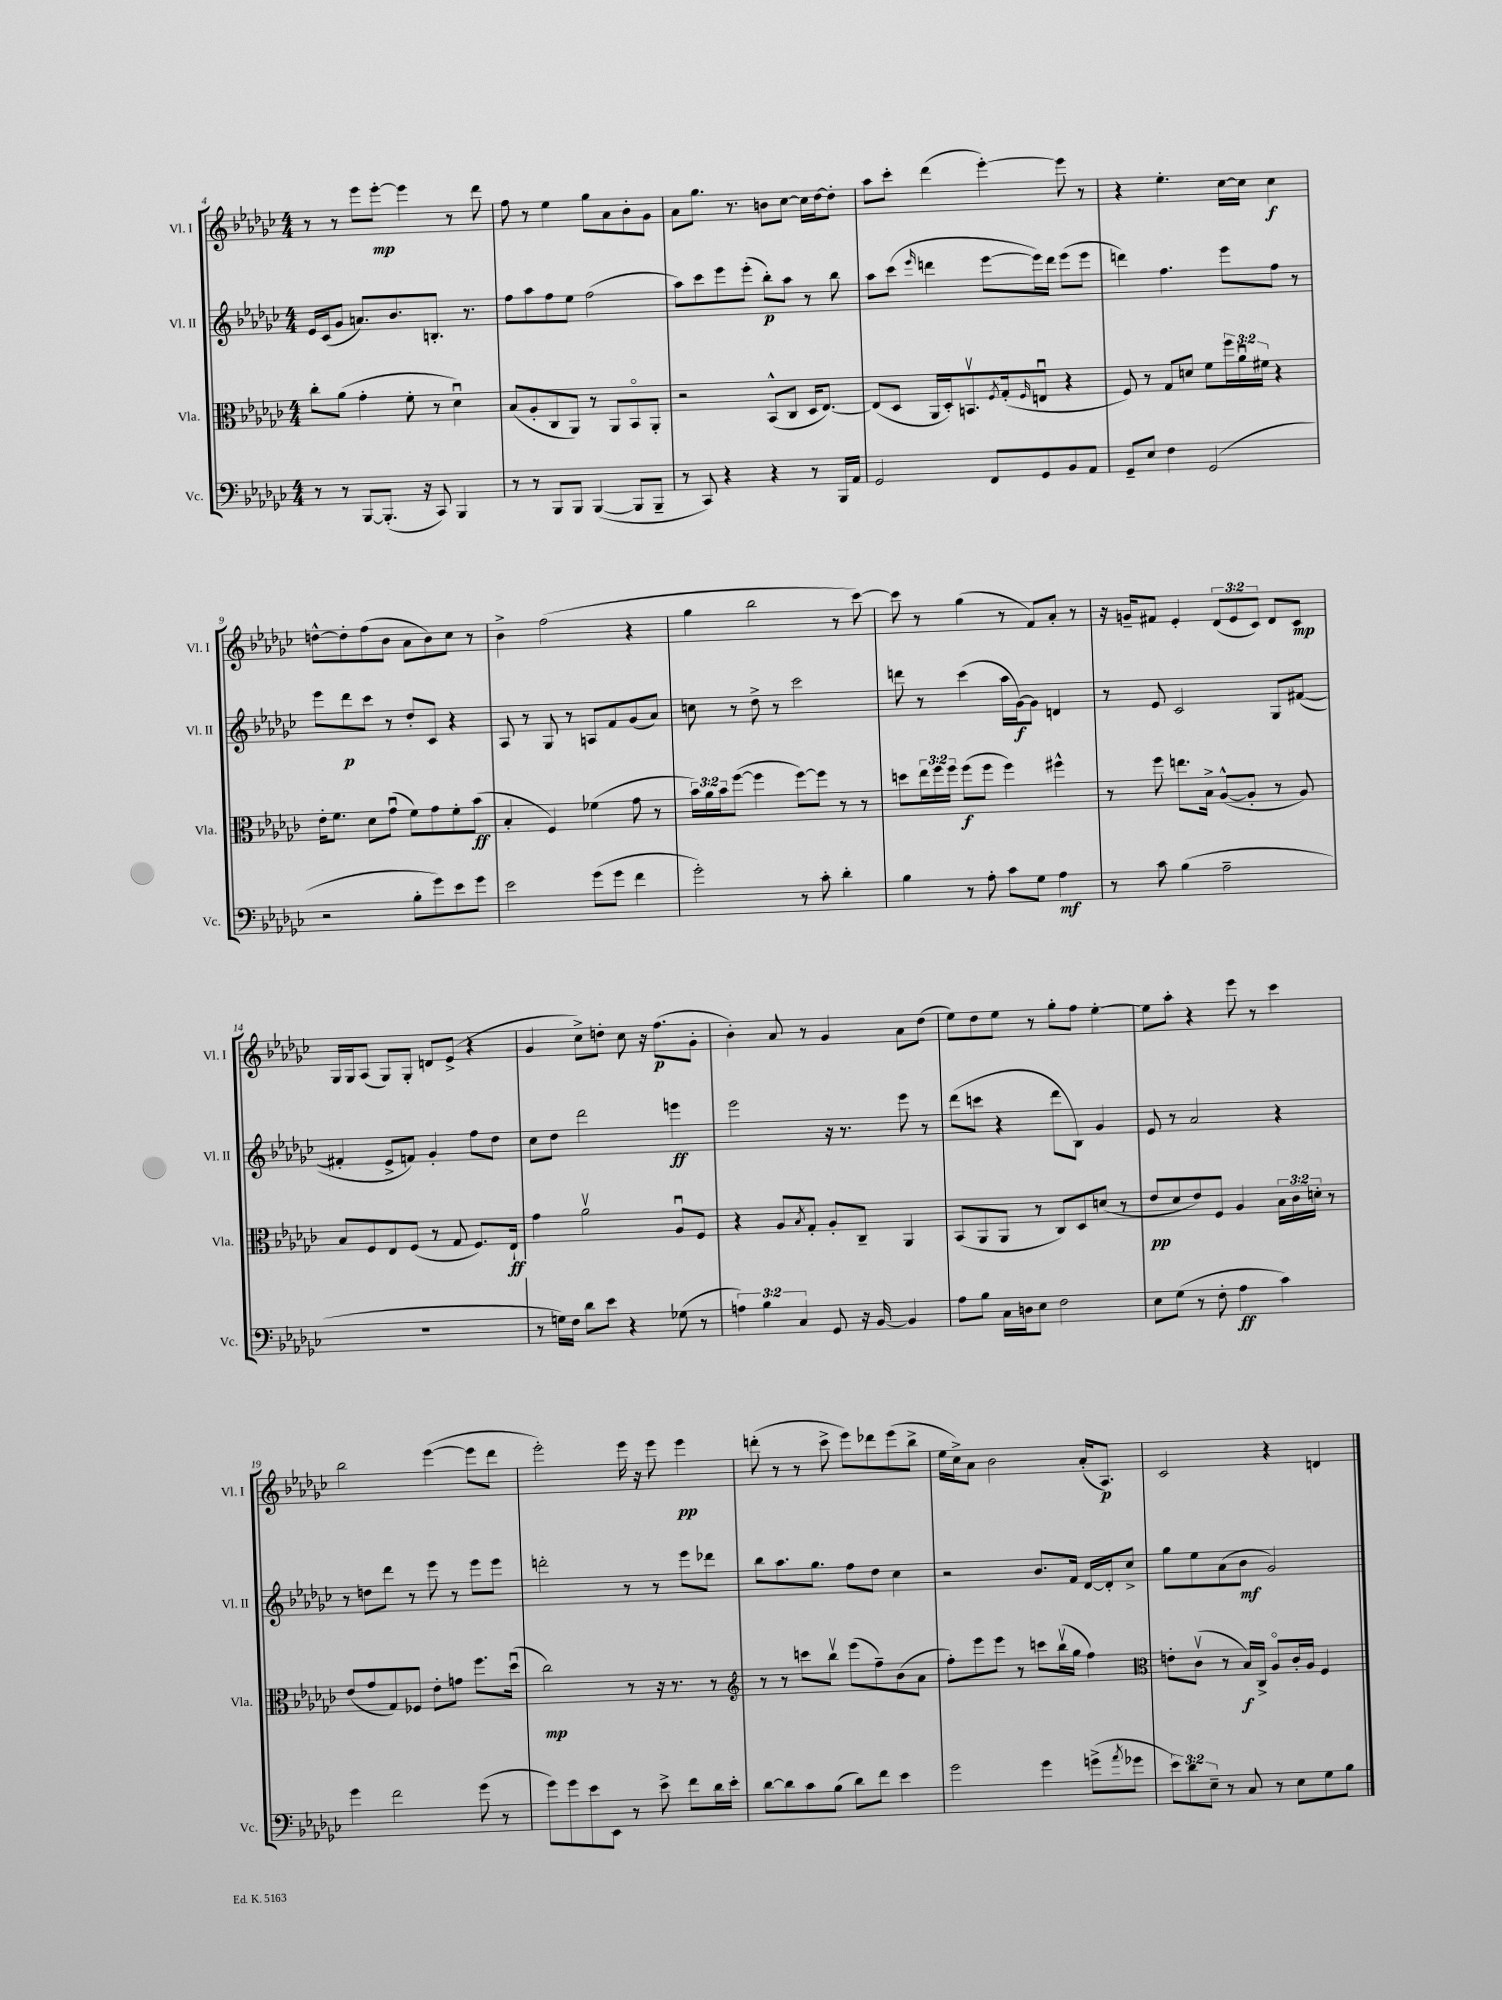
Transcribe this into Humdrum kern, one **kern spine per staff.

**kern	**dynam	**kern	**dynam	**kern	**dynam	**kern	**dynam
*part4	*part4	*part3	*part3	*part2	*part2	*part1	*part1
*staff4	*staff4	*staff3	*staff3	*staff2	*staff2	*staff1	*staff1
*I"Vc.	*	*I"Vla.	*	*I"Vl. II	*	*I"Vl. I	*
*I'Vc.	*	*I'Vla.	*	*I'Vl. II	*	*I'Vl. I	*
*clefF4	*	*clefC3	*	*clefG2	*	*clefG2	*
*k[b-e-a-d-g-c-]	*	*k[b-e-a-d-g-c-]	*	*k[b-e-a-d-g-c-]	*	*k[b-e-a-d-g-c-]	*
*M4/4	*	*M4/4	*	*M4/4	*	*M4/4	*
=4	=4	=4	=4	=4	=4	=4	=4
8r	.	8cc-'\L	.	16e-/LL	.	8r	.
.	.	.	.	(16c-/J	.	.	.
8r	.	(8a-\J	.	8g-/J	.	8r	.
[8BBB-/L	.	4g-'\	.	8.an/L)	.	8eee-\L	.
(8.BBB-'/J]	.	.	.	.	.	[8eee-'\J	mp
.	.	.	.	8.b-/	.	.	.
.	.	8f'\	.	.	.	4eee-\]	.
16r	.	.	.	.	.	.	.
8CC-/)	.	8r	.	8.Bn'/J	.	.	.
4BBB-/	.	4d-u\)	.	.	.	8r	.
.	.	.	.	8.r	.	.	.
.	.	.	.	.	.	8ddd-\	.
=5	=5	=5	=5	=5	=5	=5	=5
8r	.	(8B-/L	.	8ff\L	.	8ff\	.
8r	.	8A-'/	.	8aa-\	.	8r	.
8BBB-/L	.	8C-/	.	8ff\	.	4ee-\	.
8BBB-/J	.	8AA-/J)	.	8ee-\J	.	.	.
([4BBB-/	.	8r	.	(2ff\	.	8gg-\L	.
.	.	8AA-/L	.	.	.	8a-\	.
8BBB-/L]	.	8BB-/	.	.	.	8b-'\	.
8BBB-~/J	.	8AA-'/J	.	.	.	8g-\J	.
=6	=6	=6	=6	=6	=6	=6	=6
8r	.	2r	.	8aa-\L)	.	8a-\L	.
8CC-/)	.	.	.	8ccc-\	.	8.gg-\J	.
4r	.	.	.	8eee-\	.	.	.
.	.	.	.	.	.	8.r	.
.	.	.	.	(8eee-'\J	.	.	.
4r	.	(8BB-^^/L	.	8bb-'\L)	p	8bn\L	.
.	.	8C-/J	.	8aa-\J	.	[8cc-\J	.
8r	.	16D-/KL	.	8r	.	16cc-\LL]	.
.	.	[8.E-/J)	.	.	.	[16dd-\J	.
16BBB-/LL	.	.	.	8bb-\	.	8dd-'\J]	.
16AA-/JJ	.	.	.	.	.	.	.
=7	=7	=7	=7	=7	=7	=7	=7
2GG-/	.	(8E-/L]	.	8aa-\L	.	8aa-\L	.
.	.	8D-/J	.	(8ccc-\J	.	8ccc-'\J	.
.	.	.	.	16qqeee-/	.	.	.
.	.	16AA-/LL	.	4dddn\	.	(4ddd-\	.
.	.	16D-'/J)	.	.	.	.	.
.	.	8.BBnv/	.	.	.	.	.
8FF/L	.	.	.	[8eee-\L	.	[4eee-'\)	.
.	.	8qF/	.	.	.	.	.
.	.	(16G-'/k	.	.	.	.	.
.	.	16qqF/	.	.	.	.	.
8GG-/	.	8Enu/J	.	16eee-\L])	.	.	.
.	.	.	.	16ddd\JJ	.	.	.
8BB-/	.	4r	.	(8eee-\L	.	8eee-\]	.
8AA-/J	.	.	.	8eee-\J	.	8r	.
=8	=8	=8	=8	=8	=8	=8	=8
8GG-~/L	.	8F/)	.	4dddn\)	.	4r	.
8E-/J	.	8r	.	.	.	.	.
4F\	.	8G-/L	.	4.ff\	.	4.ee-'\	.
.	.	8dn/J	.	.	.	.	.
(2GG-/	.	8f\L	.	.	.	.	.
.	.	24ff\L	.	8eee-\L	.	[16cc-\LL	.
.	.	24a-u\	.	.	.	.	.
.	.	.	.	.	.	16cc-\JJ]	.
.	.	24f#X\JJ	.	.	.	.	.
.	.	4r	.	8ff\J	.	4cc-\	f
.	.	.	.	8r	.	.	.
!!LO:LB:g=z
=9	=9	=9	=9	=9	=9	=9	=9
2r	.	16e-'\KL	.	8eee-\L	.	[8ddn^^\L	.
.	.	8.f\J	.	.	.	.	.
.	.	.	.	8ddd-\	p	8dd'\]	.
.	.	8d-\L	.	8ccc-\J	.	(8ff\	.
.	.	(8g-u\J	.	8r	.	8b-\J	.
8B-'\L	.	8f\L)	.	8dd-'/L	.	8a-\L	.
8g-\)	.	8g-\	.	8c-/J	.	8b-\)	.
8e-\	.	8f'\	.	4r	.	8cc-\J	.
8g-\J	.	(8b-\J	ff	.	.	8r	.
=10	=10	=10	=10	=10	=10	=10	=10
2e-\	.	4B-'/	.	8A-/	.	4b-^\	.
.	.	.	.	8r	.	.	.
.	.	4F/)	.	8G-/	.	(2ff\	.
.	.	.	.	8r	.	.	.
(8g-\L	.	(4f-X\	.	8An/L	.	.	.
8g-\J	.	.	.	8f/	.	.	.
4f\	.	8g-\	.	(8g-/	.	4r	.
.	.	8r	.	8a-/J)	.	.	.
=11	=11	=11	=11	=11	=11	=11	=11
2g-'\)	.	24b-\LL)	.	8ccn\	.	4gg-\	.
.	.	24a-\	.	.	.	.	.
.	.	24b-\J	.	.	.	.	.
.	.	([8ff\J	.	8r	.	.	.
.	.	4ff\]	.	8dd-^\	.	2bb-\	.
.	.	.	.	8r	.	.	.
8r	.	[8ff\L)	.	2ccc-\	.	.	.
8c-'\	.	8ff\J]	.	.	.	.	.
4d-'\	.	8r	.	.	.	8r	.
.	.	8r	.	.	.	[8ccc-\)	.
=12	=12	=12	=12	=12	=12	=12	=12
4B-\	.	8ddn\L	.	8dddn\	.	8ccc-\]	.
.	.	24ee-\L	.	8r	.	8r	.
.	.	24ff\	.	.	.	.	.
.	.	24ff\JJ	.	.	.	.	.
8r	.	(8ff\L	f	(4ccc-\	.	(4gg-\	.
8A-'\	.	8ff\J	.	.	.	.	.
8c-\L	.	4ff\)	.	16aa-\LL	.	8r	.
.	.	.	.	[16g-\J)	f	.	.
8G-\J	.	.	.	8g-\J]	.	8f/L)	.
4A-\	mf	4ff#X^^\	.	4dn/	.	8a-'/J	.
.	.	.	.	.	.	8r	.
=13	=13	=13	=13	=13	=13	=13	=13
8r	.	8r	.	8r	.	16r	.
.	.	.	.	.	.	16gn~/KL	.
8c-\	.	8ff\	.	8e-/	.	8f#X/J	.
(4B-\	.	8.een\L	.	2c-/	.	4e-'/	.
.	.	16B-^\Jk	.	.	.	.	.
2A-~\	.	([8A-^^/L	.	.	.	(12d-/L	.
.	.	.	.	.	.	12e-/	.
.	.	8A-'/J]	.	.	.	.	.
.	.	.	.	.	.	12c-/J)	.
.	.	8r	.	8G-/L	.	8d-/L	.
.	.	8A-/)	.	([8f#X/J	.	8c-/J	mp
!!LO:LB:g=z
=14	=14	=14	=14	=14	=14	=14	=14
1r	.	8B-/L	.	4f#X'/]	.	16G-/LL	.
.	.	.	.	.	.	16G-/J	.
.	.	8F/	.	.	.	(8A-/J	.
.	.	8E-/	.	8e-^/L	.	8G-/L)	.
.	.	(8F/J	.	8fn/J)	.	8G-'/J	.
.	.	8r	.	4g-'/	.	8dn/L	.
.	.	8G-/	.	.	.	(8e-^/J	.
.	.	8.F/L)	.	8ff\L	.	4r	.
.	.	.	.	8dd-\J	.	.	.
.	.	16E-`/Jk	ff	.	.	.	.
=15	=15	=15	=15	=15	=15	=15	=15
8r	.	4g-\	.	8cc-\L	.	4g-/	.
16Gn\LL)	.	.	.	8dd-\J	.	.	.
16F\JJ	.	.	.	.	.	.	.
8d-\L	.	2a-v\	.	2ddd-\	.	8cc-^\L)	.
8e-\J	.	.	.	.	.	8ddn'\J	.
4r	.	.	.	.	.	8cc-\	.
.	.	.	.	.	.	16r	.
.	.	.	.	.	.	(8.ff\L	p
(8G-X\	.	8A-u/L	.	4eeen\	ff	.	.
8r	.	8F/J	.	.	.	8g-'\J	.
=16	=16	=16	=16	=16	=16	=16	=16
6An\)	.	4r	.	2eee-\	.	4b-'\)	.
6B-\	.	.	.	.	.	.	.
.	.	8A-/L	.	.	.	8a-/	.
6C-/	.	.	.	.	.	.	.
.	.	8qB-/	.	.	.	.	.
.	.	8G-'/J	.	.	.	8r	.
8GG-/	.	8A-'/L	.	16r	.	4g-/	.
.	.	.	.	8.r	.	.	.
16r	.	8C-~/J	.	.	.	.	.
[16BB-/	.	.	.	.	.	.	.
4BB-/]	.	4AA-/	.	8eee-\	.	8a-\L	.
.	.	.	.	8r	.	(8dd-\J	.
=17	=17	=17	=17	=17	=17	=17	=17
8A-\L	.	(8BB-/L	.	(8ddd-\L	.	8ee-\L)	.
8B-\J	.	8AA-/	.	8cccn\J	.	8dd-\	.
16C-\LL	.	8AA-/J	.	4r	.	8ee-\J	.
16Dn\J	.	.	.	.	.	.	.
8E-\J	.	8r	.	.	.	8r	.
2F\	.	8C-/L)	.	8ddd-\L	.	8gg-'\L	.
.	.	8D-/	.	8B-\J)	.	8ff\J	.
.	.	(8dn/J	.	4g-/	.	[4ee-'\	.
.	.	8r	.	.	.	.	.
=18	=18	=18	=18	=18	=18	=18	=18
8E-\L	.	8e-/L	pp	8e-/	.	8ee-\L]	.
(8G-\J	.	8d-/	.	8r	.	8aa-'\J	.
8r	.	8e-/)	.	2a-/	.	4r	.
8F'\	.	8F/J	.	.	.	.	.
4A-\	ff	4A-/	.	.	.	8eee-\	.
.	.	.	.	.	.	8r	.
4c-\)	.	24B-\LL	.	4r	.	4ccc-\	.
.	.	24c-\	.	.	.	.	.
.	.	24dn'\JJ	.	.	.	.	.
.	.	8r	.	.	.	.	.
!!LO:LB:g=z
=19	=19	=19	=19	=19	=19	=19	=19
4g-\	.	(8e-/L	.	8r	.	2bb-\	.
.	.	8g-/	.	8ddn\L	.	.	.
2f\	.	8G-/)	.	8ddd-\J	.	.	.
.	.	8F-X/J	.	8r	.	.	.
.	.	8e-'\L	.	8eee-\	.	([4eee-\	.
.	.	8gn\J	.	8r	.	.	.
(8g-\	.	8.ff\L	.	8eee-\L	.	8eee-\L]	.
8r	.	.	.	8eee-\J	.	8ddd-\J	.
.	.	(16dd-u\Jk	.	.	.	.	.
=20	=20	=20	=20	=20	=20	=20	=20
8g-\L)	.	2cc-\)	mp	2dddn'\	.	2eee-'\)	.
8g-\	.	.	.	.	.	.	.
8e-\	.	.	.	.	.	.	.
8EE-\J	.	.	.	.	.	.	.
8r	.	8r	.	8r	.	16eee-\	.
.	.	.	.	.	.	16r	.
8e-^\	.	16r	.	8r	.	8eee-\	.
.	.	8.r	.	.	.	.	.
8f\L	.	.	.	8eee-\L	.	4eee-\	pp
16d-\L	.	8r	.	8ddd-X\J	.	.	.
16e-'\JJ	.	.	.	.	.	.	.
=21	=21	=21	=21	=21	=21	=21	=21
*	*	*clefG2	*	*	*	*	*
[8d-\L	.	8r	.	8bb-\L	.	(8dddn'\	.
8d-\]	.	8r	.	8.aa-\	.	8r	.
8c-\	.	8cccn\L	.	.	.	8r	.
.	.	.	.	8.gg-\J	.	.	.
(8B-\J	.	8bb-v\J	.	.	.	8ccc-^\	.
8d-\L)	.	(8eee-\L	.	8ff\L	.	8eee-\L)	.
8f\J	.	8ff~\)	.	8dd-\J	.	8ddd-X\	.
4e-\	.	(8b-\	.	4cc-\	.	(8eee-\	.
.	.	8a-\J	.	.	.	8bb-^\J	.
=22	=22	=22	=22	=22	=22	=22	=22
2g-\	.	8ff'\L)	.	2r	.	16ee-\LL	.
.	.	.	.	.	.	16cc-^\J)	.
.	.	8eee-\	.	.	.	8a-\J	.
.	.	8eee-\J	.	.	.	2b-\	.
.	.	8r	.	.	.	.	.
4g-\	.	8cccn\L	.	8.b-/L	.	.	.
.	.	(16bb-v\L	.	.	.	.	.
.	.	16gg-\JJ	.	16f/Jk	.	.	.
(8gn^\L	.	4ff\)	.	[16d-/LL	.	(16a-'/KL	.
.	.	.	.	16d-'/J]	.	8.A-/J)	p
8qa-/	.	.	.	.	.	.	.
8g-X\J	.	.	.	8cc-^/J	.	.	.
=23	=23	=23	=23	=23	=23	=23	=23
*	*	*clefC3	*	*	*	*	*
12e-\L)	.	8en'\L	.	8gg-\L	.	2c-/	.
12d-\	.	.	.	.	.	.	.
.	.	(8c-v\J	.	8ee-\	.	.	.
12E-~\J	.	.	.	.	.	.	.
8r	.	8r	.	(8a-\	.	.	.
8C-/	.	16B-/LL)	f	8b-\J	mf	.	.
.	.	16C-^/JJ	.	.	.	.	.
8r	.	8A-/L	.	2g-/)	.	4r	.
8E-\L	.	16c-'/L	.	.	.	.	.
.	.	16A-/JJ	.	.	.	.	.
8G-\	.	4F/	.	.	.	4dn/	.
8B-\J	.	.	.	.	.	.	.
==	==	==	==	==	==	==	==
*-	*-	*-	*-	*-	*-	*-	*-
